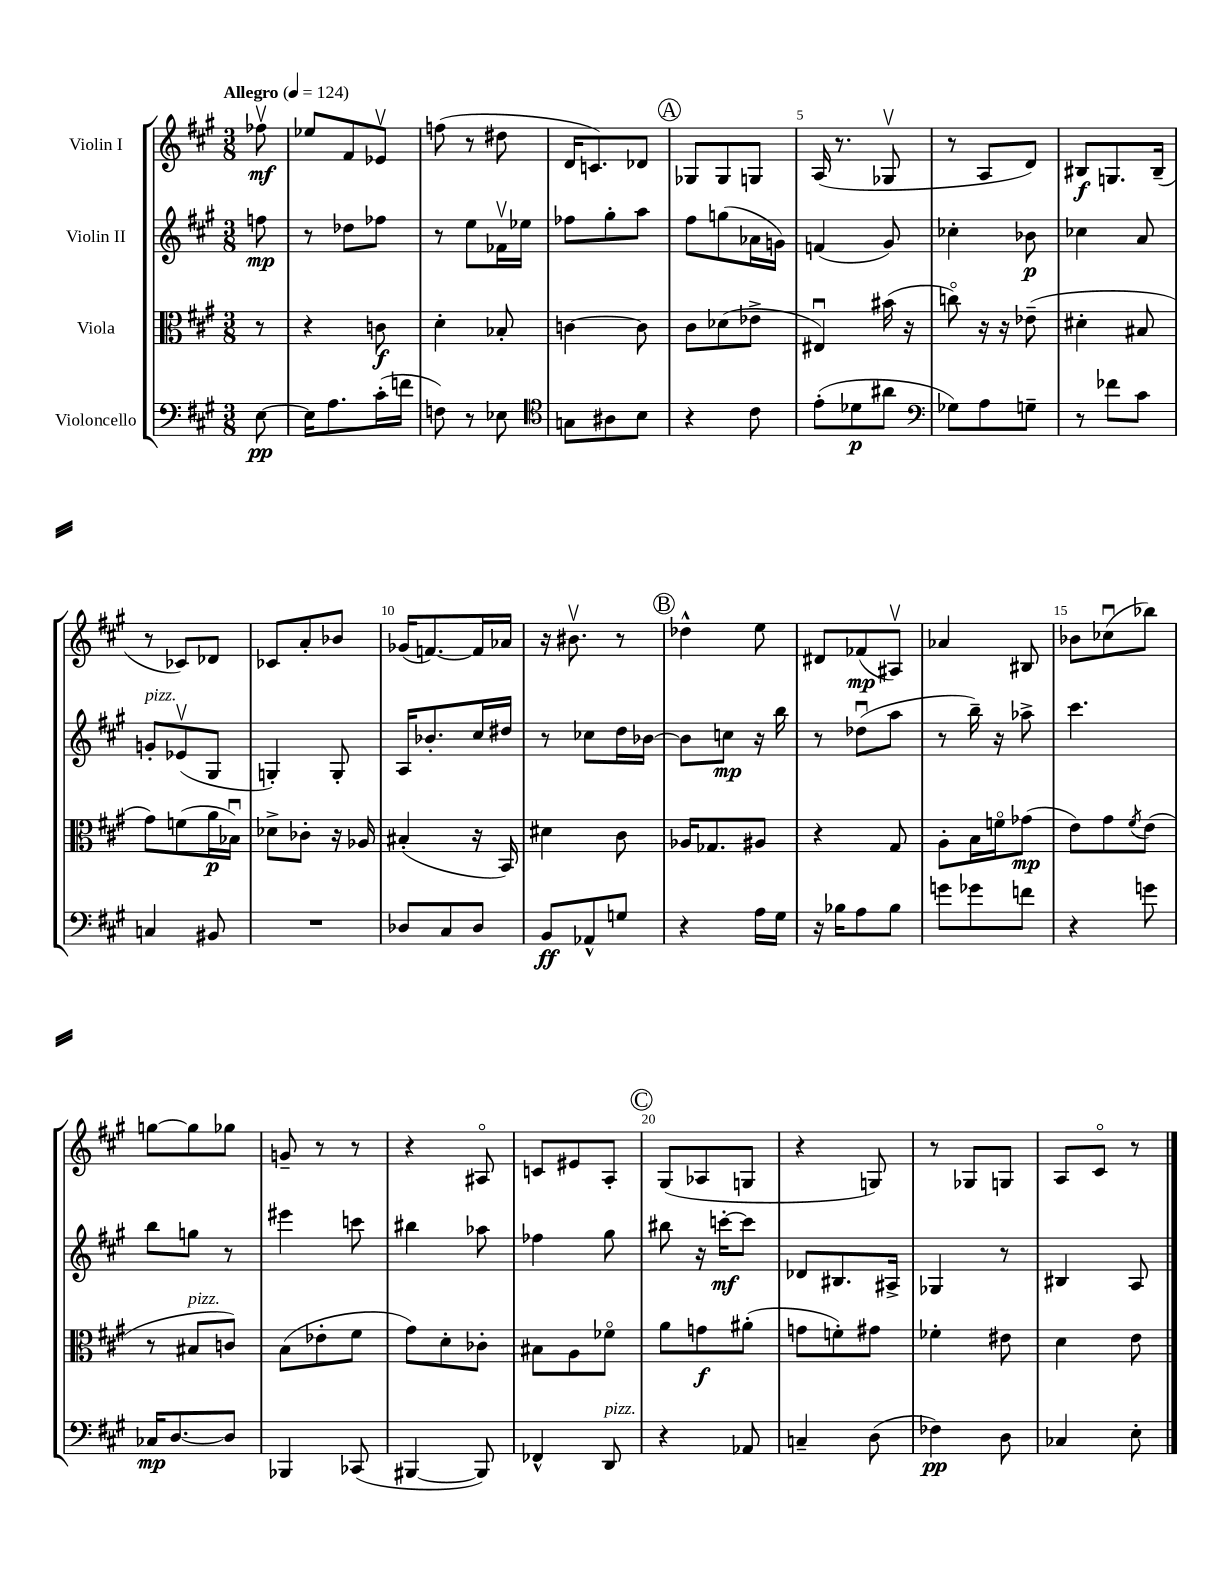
<<
\new StaffGroup <<
\new Staff = "s0" \with { instrumentName = "Violin I" } {
    \clef treble \key a \major \numericTimeSignature \time 3/8 \partial 8 \tempo "Allegro" 4 = 124
    fes''8\upbow\mf |
    ees''8 fis'8 ees'8\upbow |
    f''8( r8 dis''8 |
    d'16 c'8.) des'8 |
    \mark \markup { \circle "A" } ges8 ges8 g8 |
    a16( r8. ges8\upbow |
    r8 a8 d'8) |
    bis8\f g8. bis16--( |
    r8 ces'8) des'8 |
    ces'8 a'8-. bes'8 |
    ges'16( f'8.~) f'16 aes'16 |
    r16 bis'8.\upbow r8 |
    \mark \markup { \circle "B" } des''4-^ e''8 |
    dis'8 fes'8\mp( ais8\upbow) |
    aes'4 bis8 |
    bes'8 ces''8\downbow( bes''8) |
    g''8~ g''8 ges''8 |
    g'8-- r8 r8 |
    r4 ais8\flageolet |
    c'8 eis'8 a8-. |
    \mark \markup { \circle "C" } gis8( aes8 g8 |
    r4 g8) |
    r8 ges8 g8 |
    a8 cis'8\flageolet r8 \bar "|." |
}
\new Staff = "s1" \with { instrumentName = "Violin II" } {
    \clef treble \key a \major \numericTimeSignature \time 3/8 \partial 8
    f''8\mp |
    r8 des''8 fes''8 |
    r8 e''8 fes'16\upbow ees''16 |
    fes''8 gis''8-. a''8 |
    \mark \markup { \circle "A" } fis''8 g''8( aes'16 g'16) |
    f'4( gis'8) |
    ces''4-. bes'8\p |
    ces''4 a'8 |
    g'8-.^\markup { \italic "pizz." } ees'8\upbow( gis8 |
    g4-.) g8-. |
    a16 bes'8.-. cis''16 dis''16 |
    r8 ces''8 d''16 bes'16~ |
    \mark \markup { \circle "B" } bes'8 c''8\mp r16 b''16 |
    r8 des''8\downbow( a''8 |
    r8 b''16--) r16 aes''8-> |
    cis'''4. |
    b''8 g''8 r8 |
    eis'''4 c'''8 |
    bis''4 aes''8 |
    fes''4 gis''8 |
    \mark \markup { \circle "C" } bis''8 r16 c'''16~-.\mf c'''8 |
    des'8 bis8. ais16-> |
    ges4 r8 |
    bis4 a8 \bar "|." |
}
\new Staff = "s2" \with { instrumentName = "Viola" } {
    \clef alto \key a \major \numericTimeSignature \time 3/8 \partial 8
    r8 |
    r4 c'8\f |
    d'4-. bes8-. |
    c'4~ c'8 |
    \mark \markup { \circle "A" } cis'8 des'8( ees'8-> |
    eis4\downbow) bis'16( r16 |
    c''8\flageolet) r16 r16 ees'8--( |
    dis'4-. bis8 |
    gis'8) f'8( a'16\p bes16\downbow) |
    des'8-> ces'8-. r16 aes16 |
    bis4-.( r16 b,16) |
    dis'4 cis'8 |
    \mark \markup { \circle "B" } aes16 ges8. ais8 |
    r4 gis8 |
    a8-. b16 f'16\flageolet ges'8\mp( |
    e'8) gis'8 \acciaccatura { fis'8 } e'8( |
    r8 bis8^\markup { \italic "pizz." } c'8) |
    b8( ees'8-. fis'8 |
    gis'8) d'8-. ces'8-. |
    bis8 a8 fes'8\flageolet |
    \mark \markup { \circle "C" } a'8 g'8\f ais'8-.( |
    g'8 f'8-.) gis'8 |
    fes'4-. eis'8 |
    d'4 e'8 \bar "|." |
}
\new Staff = "s3" \with { instrumentName = "Violoncello" } {
    \clef bass \key a \major \numericTimeSignature \time 3/8 \partial 8
    e8~\pp |
    e16 a8. cis'16-.( f'16 |
    f8) r8 ees8 |
    \clef tenor g8 ais8 b8 |
    \mark \markup { \circle "A" } r4 cis'8 |
    e'8-.( des'8\p ais'8 |
    \clef bass ges8) a8 g8-- |
    r8 fes'8 cis'8 |
    c4 bis,8 |
    R4. |
    des8 cis8 des8 |
    b,8\ff aes,8-^ g8 |
    \mark \markup { \circle "B" } r4 a16 gis16 |
    r16 bes16 a8 bes8 |
    g'8 ges'8 f'8 |
    r4 g'8 |
    ces16\mp d8.~ d8 |
    bes,,4 ces,8( |
    bis,,4~ bis,,8) |
    fes,4-^ d,8^\markup { \italic "pizz." } |
    \mark \markup { \circle "C" } r4 aes,8 |
    c4-- d8( |
    fes4\pp) d8 |
    ces4 e8-. \bar "|." |
}
>>
>>
\layout { \context { \Score \override BarNumber.break-visibility = ##(#f #t #t) barNumberVisibility = #(every-nth-bar-number-visible 5) } }
